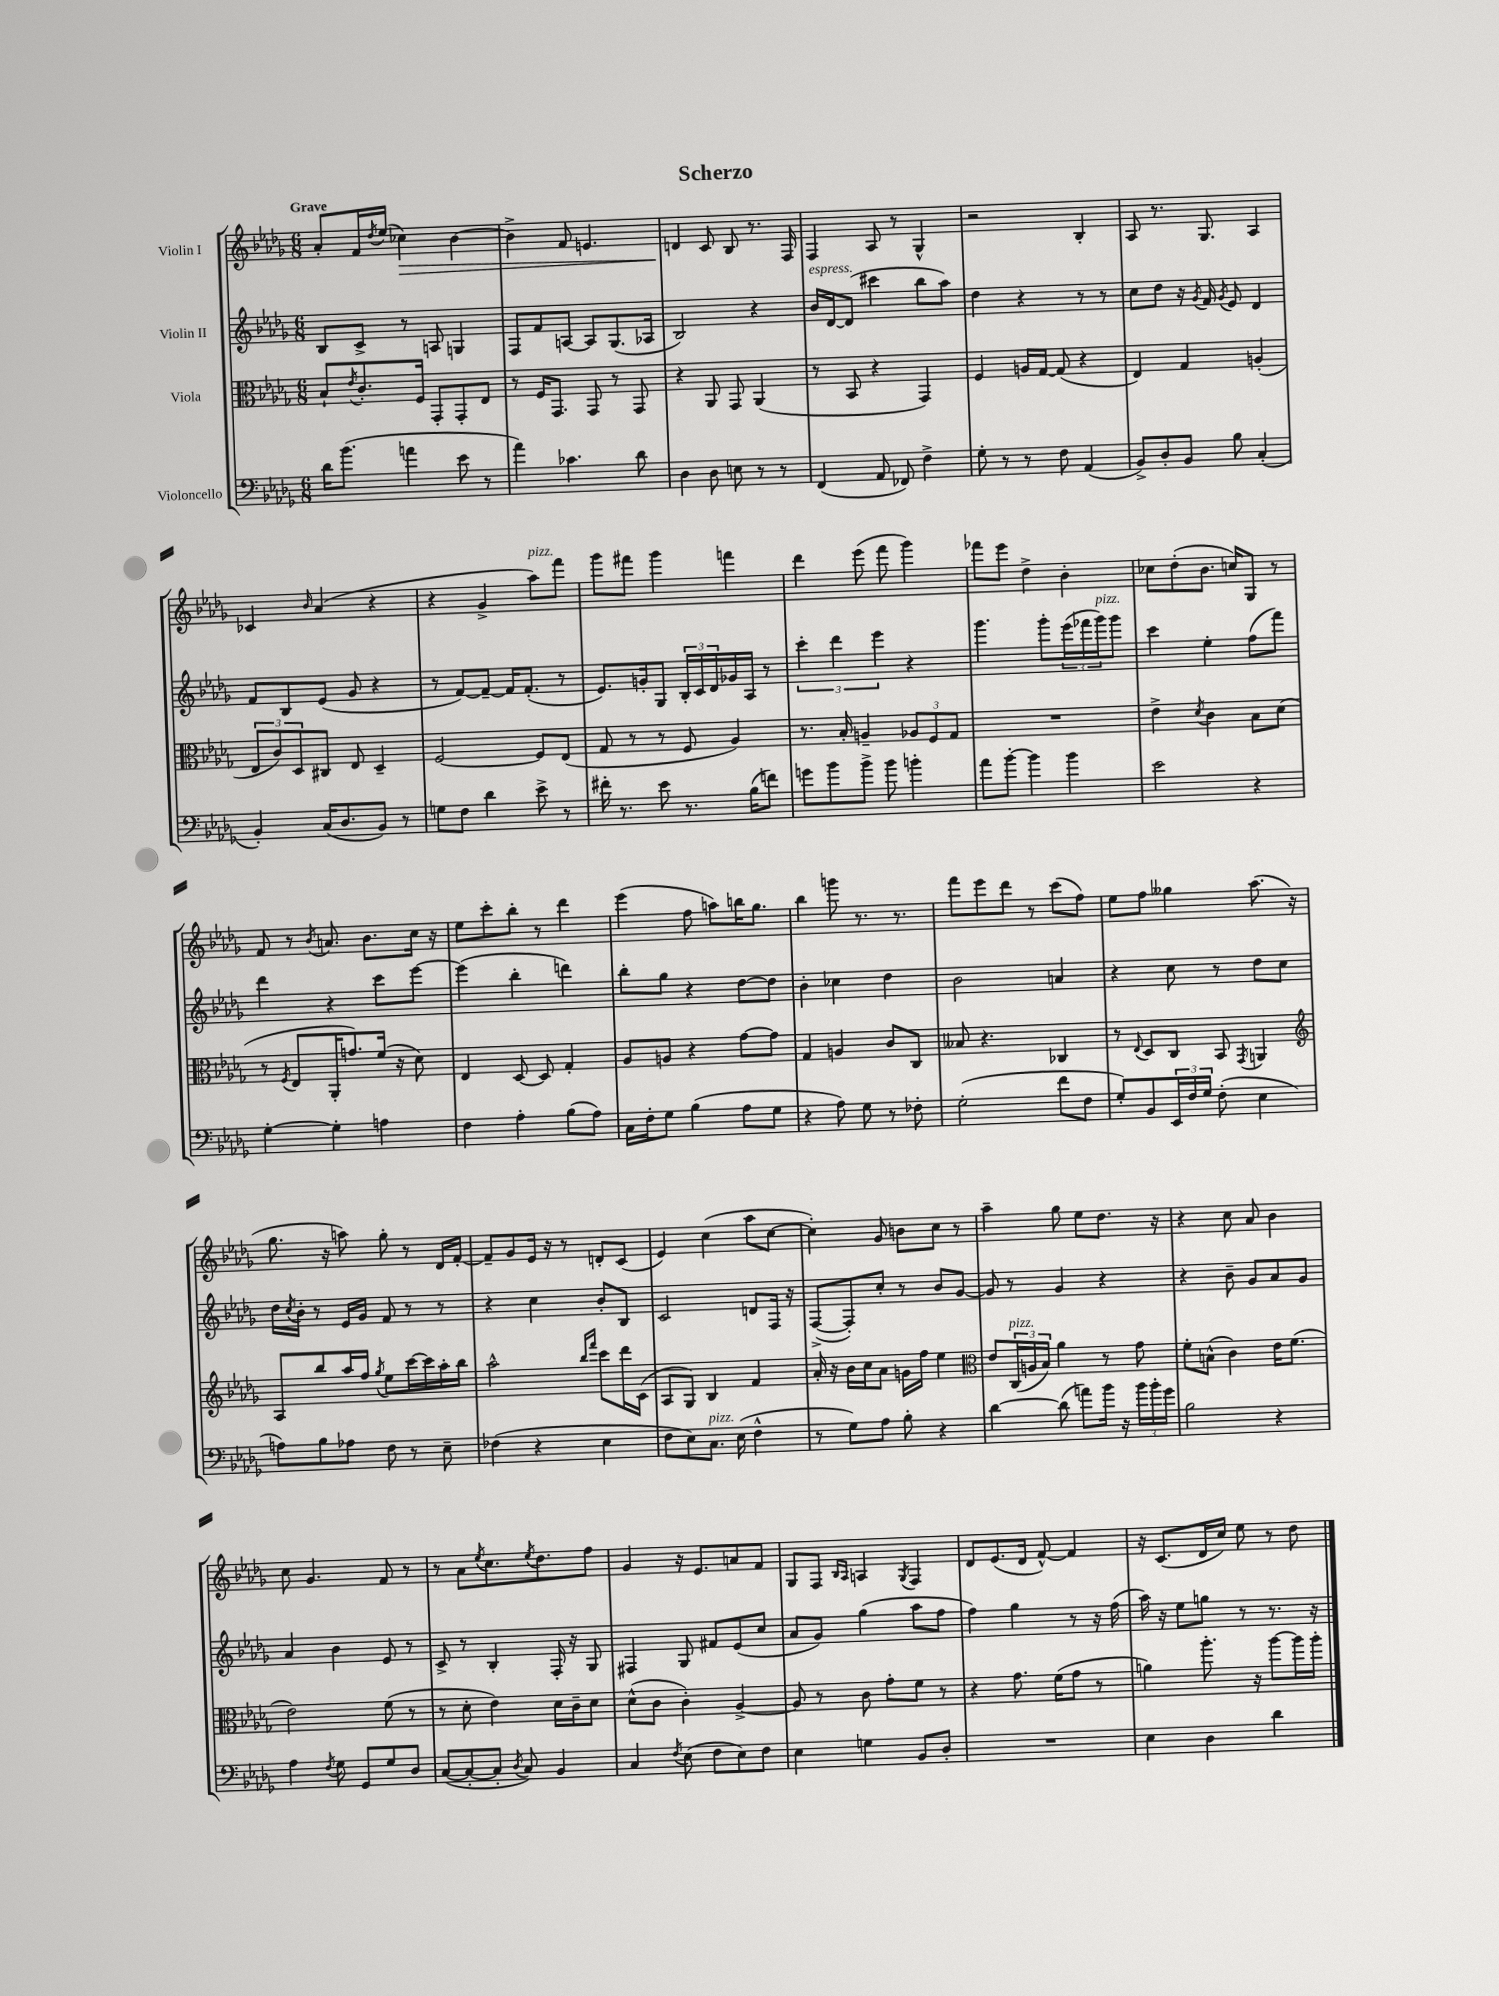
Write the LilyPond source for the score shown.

\header { title = "Scherzo" }
<<
\new StaffGroup <<
\new Staff = "s0" \with { instrumentName = "Violin I" } {
    \clef treble \key des \major \numericTimeSignature \time 6/8 \tempo "Grave"
    aes'8-. f'16 \acciaccatura { des''8 } ees''16( ces''4\>) bes'4~ |
    bes'4-> f'8 e'4. |
    d'4\! c'8 bes8 r8. f16 |
    f4 aes8 r8 ges4-^ |
    r2 bes4-. |
    aes8 r8. ges8. aes4 |
    ces'4 \grace { bes'16 } aes'4( r4 |
    r4 ges'4-> aes''8^\markup { \italic "pizz." }) f'''8 |
    ges'''8 fis'''8 ges'''4 f'''4 |
    des'''4 ees'''8( f'''8 ges'''4) |
    fes'''8 ees'''8 des''4-> bes'4-. |
    ces''8 des''8-.( bes'8. c''16) ges8 r8 |
    f'8 r8 \acciaccatura { bes'8 } a'8. bes'8. c''16 r16 |
    ees''8 c'''8-. bes''8-. r8 des'''4 |
    ees'''4( f''8 a''8) b''16 ges''8. |
    bes''4 g'''8 r8. r8. |
    f'''8 ees'''8 des'''8 r8 c'''8( f''8) |
    ees''8 f''8 geses''4 aes''8.( r16 |
    ges''8. r16 a''8) ges''8-. r8 des'16 f'16~-. |
    f'8-- ges'8 ees'16 r16 r8 d'8-. c'8( |
    ees'4) c''4( aes''8 c''8~ |
    c''4-.) ges'8 b'8 c''8 r8 |
    aes''4-- ges''8 ees''8 des''8. r16 |
    r4 c''8 aes'8 bes'4 |
    c''8 ges'4. f'8 r8 |
    r8 aes'8 \acciaccatura { ees''8 } c''8. \acciaccatura { ees''8 } des''8. f''8 |
    ges'4 r16 ees'8. a'8 f'8 |
    ges8 f8 \grace { bes16 aes16 } a4 \acciaccatura { ges8 } f4 |
    des'8 ees'8.( des'16 f'8~-^) f'4 |
    r16 c'8.( des'16 c''16) ees''8 r8 des''8 \bar "|." |
}
\new Staff = "s1" \with { instrumentName = "Violin II" } {
    \clef treble \key des \major \numericTimeSignature \time 6/8
    bes8 c'8-> r8 a8 g4 |
    f8 f'8 a8~ a8 ges8.( aes16 |
    bes2) r4 |
    bes'16^\markup { \italic "espress." } des'16~ des'8( cis'''4 bes''8 aes''8) |
    des''4 r4 r8 r8 |
    c''8 des''8 r16 \acciaccatura { ges'8 } f'16 \acciaccatura { ges'8 } ees'8 des'4 |
    f'8 bes8 ees'8( ges'8 r4 |
    r8 f'8~) f'8~-- f'16 f'8.-.( r8 |
    ees'8.) g'16-. ges8 \tuplet 3/2 { bes16-. c'16 des'16 } ges'16 aes16 r8 |
    \tuplet 3/2 { c'''4-. des'''4 ees'''4 } r4 |
    ges'''4. ges'''8-. \tuplet 3/2 { ees'''16( fes'''16 ges'''16^\markup { \italic "pizz." }) } ges'''8 |
    c'''4 ees''4-. f''8( f'''8) |
    des'''4 r4 c'''8 ees'''8~ |
    ees'''4( bes''4-. d'''4) |
    bes''8-. ges''8 r4 des''8~ des''8 |
    bes'4-. ces''4 des''4 |
    bes'2 a'4 |
    r4 c''8 r8 des''8 c''8 |
    des''16 \acciaccatura { c''8 } bes'16-. r8 ees'16 ges'16 f'8 r8 r8 |
    r4 c''4 bes'8-. bes8 |
    c'2 d'8 f16 r16 |
    f8~->( f8-.) c''8-. r8 bes'8 ges'8~ |
    ges'8 r8 ges'4 r4 |
    r4 bes'8-- ges'8 aes'8 ges'8 |
    aes'4 bes'4 ees'8 r8 |
    c'8-> r8 bes4-. f16-. r16 ges8 |
    fis4 ges8 fis'8 ees'8( c''8 |
    aes'8 ges'8) ges''4( aes''8 f''8 |
    f''4) ges''4 r8 r16 f''16( |
    aes''16) r16 ees''8 g''8 r8 r8. r16 \bar "|." |
}
\new Staff = "s2" \with { instrumentName = "Viola" } {
    \clef alto \key des \major \numericTimeSignature \time 6/8
    bes8-! \acciaccatura { ees'8 } c'8.-. f16 ges,8-. ges,8-. ees8 |
    r8 f16 ges,8. ges,8 r8 ges,8 |
    r4 aes,8 ges,8 aes,4( |
    r8 bes,8 r4 ges,4) |
    f4 a16 ges16~ ges8( r4 |
    ees4) ges4 a4-.( |
    \tuplet 3/2 { ees8 c'8) des8 } cis8 ees8 des4-- |
    f2~ f8 ees8( |
    ges8 r8 r8 f8 aes4) |
    r8. bes16-. a4-- \tuplet 3/2 { aes8 f8 ges8 } |
    R2. |
    ees'4-> \acciaccatura { des'8 } c'4 bes8 des'8( |
    r8 \acciaccatura { f8 } ees8 aes,16-. g'8.) f'16( r16 des'8) |
    ees4 des8~ des8 ges4-. |
    aes8 a8 r4 ges'8~ ges'8 |
    ges4 a4 c'8 c8 |
    beses8 r4. ces4 |
    r8 \appoggiatura { ees8 } des8 c8 bes,8 \acciaccatura { ges,8 } a,4 |
    \clef treble aes8 bes''8 aes''16 f''16 \acciaccatura { ges''8 } ees''8 c'''16~ c'''16 aes''16-. bes''16 |
    aes''2-^ \grace { bes''16 f'''16 } c'''8 des'''16 c'16( |
    aes8 ges8) bes4 f'4 |
    aes'16-. r16 bes'16 c''16 aes'8 g'16 f''16 ees''4 |
    \clef alto ees'8 \tuplet 3/2 { c16^\markup { \italic "pizz." }( a16 bes16) } aes'4 r8 ges'8 |
    f'8-. b8-^( c'4) ees'16 f'8.( |
    ees'2) f'8( r8 |
    r8 des'8-. ees'4) des'16 c'16-- des'8 |
    des'8-^( c'8 c'4-.) aes4~-> |
    aes8 r8 c'8 ges'8-. f'8 r8 |
    r4 ges'8. f'16( ges'8 r8 |
    a'4) aes''8.-. r16 aes''8~ aes''16 aes''16-. \bar "|." |
}
\new Staff = "s3" \with { instrumentName = "Violoncello" } {
    \clef bass \key des \major \numericTimeSignature \time 6/8
    des'16 bes'8.( a'4 ees'8 r8 |
    aes'4) ces'4. des'8 |
    des4 des8 e8 r8 r8 |
    f,4( aes,8 fes,8) f4-> |
    ges8-. r8 r8 f8 aes,4( |
    bes,8->) des8-. bes,8 bes8 c4-.( |
    bes,4-.) c16( des8. bes,8) r8 |
    g8 f8 des'4 ees'8-> r8 |
    fis'16-. r8. ees'8 r8. bes16( f'8) |
    g'8 bes'8 bes'8-> bes'8 b'4-. |
    aes'8 bes'8~-. bes'4 bes'4 |
    ees'2 r4 |
    ges4~-. ges4-. a4 |
    f4 aes4-. bes8( aes8) |
    c16 f16-. ges8 bes4( aes8 ges8 |
    r4 aes8) ges8 r8 fes8-. |
    ges2-.( f'8 f8 |
    ges8-.) bes,8 \tuplet 3/2 { ees,16 f16 ges16 } f8-.( ees4 |
    a8) bes8 aes8 f8 r8 ees8-- |
    fes4( r4 ees4 |
    f8 ees8) c8.^\markup { \italic "pizz." } ees16( f4-^ |
    r8 ges8) aes8 bes8-. r4 |
    des'4~ des'8( a'8) bes'16 r16 \tuplet 3/2 { bes'16 bes'16-. ges'16 } |
    bes2 r4 |
    aes4 \acciaccatura { f8 } ges8 ges,8 ges8 des8 |
    c8~( c8~-. c8-. \acciaccatura { des8 } c8) bes,4 |
    c4 \acciaccatura { f8 } ees8( f8 ees8) f8 |
    ees4 g4 bes,8 des8-. |
    R2. |
    ees4 des4 des'4 \bar "|." |
}
>>
>>
\layout { \context { \Score \remove "Bar_number_engraver" } }
